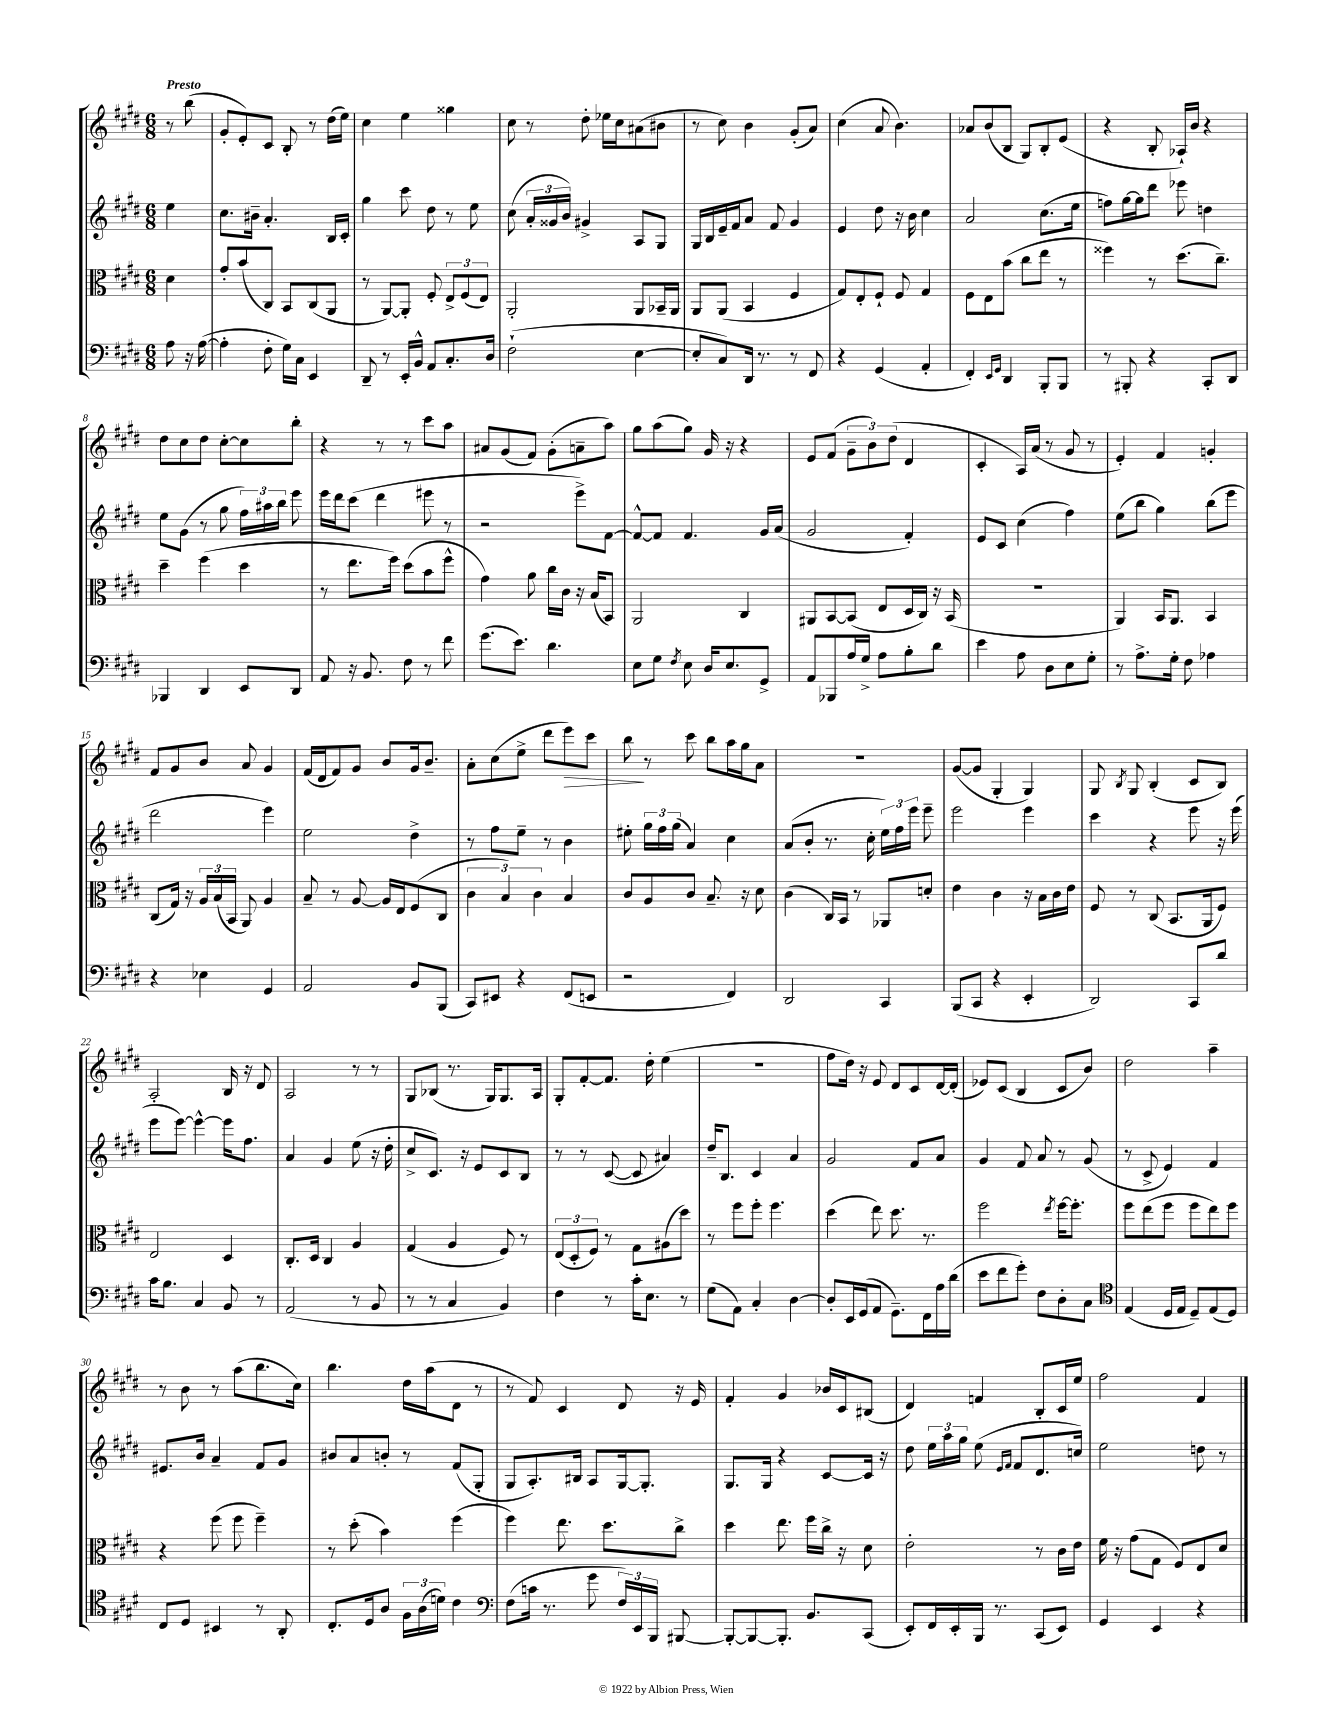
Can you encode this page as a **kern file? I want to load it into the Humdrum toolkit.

**kern	**kern	**kern	**kern	**dynam
*part4	*part3	*part2	*part1	*part1
*staff4	*staff3	*staff2	*staff1	*staff1
*clefF4	*clefC3	*clefG2	*clefG2	*
*k[f#c#g#d#]	*k[f#c#g#d#]	*k[f#c#g#d#]	*k[f#c#g#d#]	*
*M6/8	*M6/8	*M6/8	*M6/8	*
=	=	=	=	=
!	!	!	!LO:TX:a:B:t=Presto	!
8A\	4d#\	4ee\	8r	.
16r	.	.	(8bb\	.
([16A\	.	.	.	.
=1	=1	=1	=1	=1
4A'\]	8g#'/L	8.cc#\L	8g#'/L	.
.	(8b/	.	8e'/)	.
.	.	16b#X~\Jk	.	.
8F#'\	8C#/J)	4.a'/	8c#/J	.
16G#\LL)	8BB/L	.	8B'/	.
16C#\JJ	.	.	.	.
4EE/	(8C#/	.	8r	.
.	8AA/J	16B/LL	(16dd#\LL	.
.	.	16c#'/JJ	16ee\JJ)	.
=2	=2	=2	=2	=2
8DD#~/	8r	4gg#\	4cc#\	.
8r	[8AA/L)	.	.	.
16EE'/LL	8AA'/J]	8ccc#\	4ee\	.
16BB^^/JJ	.	.	.	.
8AA/L	8F#'/	8dd#\	.	.
8.C#'/	12E^/L	8r	4gg##X\	.
.	(12F#/	.	.	.
.	.	8ee\	.	.
.	12E/J)	.	.	.
16D#/Jk	.	.	.	.
=3	=3	=3	=3	=3
(2F#`\	2AA'/	(8cc#\	8cc#\	.
.	.	24a'/LL	8r	.
.	.	24g##X/	.	.
.	.	24b/JJ)	.	.
.	.	4g#X^/	8dd#'\	.
.	.	.	16ee-X\LL	.
.	.	.	16cc#\J	.
[4E\	8AA/L	8A/L	(8a#X\	.
.	16BB-X~/L	8G#/J	8b#X\J	.
.	16AA/JJ	.	.	.
=4	=4	=4	=4	=4
8E'/L]	8AA/L	16G#/LL	8r	.
.	.	16B/	.	.
8C#/)	(8AA/J	16e~/	8cc#\)	.
.	.	16f#/J	.	.
16DD#/Jk	4BB/	8a/J	4b\	.
8.r	.	.	.	.
.	.	8f#/	.	.
8r	4F#/	4g#/	(8g#'/L	.
8FF#/	.	.	8a/J)	.
=5	=5	=5	=5	=5
4r	8G#/L)	4e/	(4cc#\	.
.	8E'/	.	.	.
(4GG#/	8F#`/J	8dd#\	8a/	.
.	8F#/	16r	4.b\)	.
.	.	16b\	.	.
4AA'/	4G#/	4cc#\	.	.
=6	=6	=6	=6	=6
4FF#'/)	8F#\L	2a/	8a-X/L	.
.	8E\	.	(8b/	.
16qqEE/LL	.	.	.	.
16qqGG#/JJ	.	.	.	.
4DD#/	(8b\J	.	8B/J	.
.	8cc#\L	.	8G#/L)	.
8BBB'/L	8ee\J	(8.cc#\L	8B'/	.
8BBB/J	8r	.	(8e/J	.
.	.	16ee\Jk	.	.
=7	=7	=7	=7	=7
8r	4ff##X\)	8ffn\L)	4r	.
8BBB#X'/	.	[16gg#\L	.	.
.	.	16gg#\J]	.	.
4r	8r	8ddd#\J	8B'/	.
.	(8.dd#\L	8eee-X\	16A-X`/LL)	.
.	.	.	16b/JJ	.
8CC#'/L	.	4ddn\	4r	.
.	8.cc#~\J)	.	.	.
8DD#/J	.	.	.	.
!!LO:LB:g=z
=8	=8	=8	=8	=8
4BBB-X/	4dd#~\	8ee\L	8dd#\L	.
.	.	(8g#\J	8cc#\	.
4DD#/	(4ff#\	8r	8dd#\J	.
.	.	8gg#\	[8cc#'\L	.
8EE/L	4dd#\	24ff#\LL)	8cc#\]	.
.	.	24aa#X\	.	.
.	.	24bb\JJ	.	.
8DD#/J	.	8eee\	8bb'\J	.
=9	=9	=9	=9	=9
8AA/	8r	16eee\LL	4r	.
.	.	16ddd#\J	.	.
16r	8.ee\L	(8ccc#\J	.	.
8.BB/	.	.	.	.
.	.	4ddd#\	8r	.
.	16ff#\Jk)	.	.	.
8F#\	(8dd#\L	.	8r	.
8r	8b\	8eee#X\	8ccc#\L	.
8f#\	8ff#^^\J	8r	8aa\J	.
=10	=10	=10	=10	=10
(8.g#\L	4g#\)	2r	8a#X/L	.
.	.	.	(8g#/	.
8.e\J)	.	.	.	.
.	8a\	.	8f#/J)	.
4.d#\	16cc#\LL	.	(8g#'\L	.
.	16c#\JJ	.	.	.
.	16r	8eee^\L)	8an~\	.
.	(16B/KL	.	.	.
.	8BB/J)	[8f#\J	8aa\J)	.
=11	=11	=11	=11	=11
8E\L	2AA/	8f#^^/L_	8gg#\L	.
8G#\J	.	8f#/J]	(8aa\	.
8qF#/	.	.	.	.
8E\	.	4.f#/	8gg#\J)	.
16D#/KL	.	.	16g#/	.
8.E/	.	.	16r	.
.	4C#/	.	4r	.
8GG#^/J	.	16g#/LL	.	.
.	.	(16a/JJ	.	.
=12	=12	=12	=12	=12
8AA/L	8AA#X/L	2g#/	8e/L	.
8BBB-X/	[8BB/	.	(8f#/J	.
16A/L	(8BB/J]	.	12g#~\L	.
16G#^/JJ	.	.	.	.
.	.	.	12b\)	.
8A\L	8E/L	.	.	.
.	.	.	(12dd#\J	.
8B'\	16D#/L	4f#'/)	4d#/	.
.	16C#/JJ)	.	.	.
8d#\J	16r	.	.	.
.	(16BB/	.	.	.
=13	=13	=13	=13	=13
4e\	2.r	8e/L	4c#'/	.
.	.	8c#/J	.	.
8A\	.	(4cc#\	16A/LL)	.
.	.	.	(16a/JJ	.
8D#\L	.	.	8r	.
8E\	.	4ff#\)	8g#/	.
8G#'\J	.	.	8r	.
=14	=14	=14	=14	=14
8r	4AA/)	(8ee\L	4e'/)	.
8.A^\L	.	8bb\J	.	.
.	16BB/KL	4gg#\)	4f#/	.
16G#'\Jk	8.AA/J	.	.	.
8F#\	.	.	.	.
4A-X\	4BB/	(8bb\L	4gn'/	.
.	.	8eee\J	.	.
!!LO:LB:g=z
=15	=15	=15	=15	=15
4r	(8C#/L	2ddd#\	8f#/L	.
.	16G#/Jk)	.	8g#/	.
.	16r	.	.	.
4E-X\	24A/LL	.	8b/J	.
.	(24B/	.	.	.
.	24BB/JJ	.	.	.
.	8AA/)	.	8a/	.
4GG#/	4A/	4eee\)	4g#/	.
=16	=16	=16	=16	=16
2AA/	8B~/	2ee\	(16f#/LL	.
.	.	.	16d#/J	.
.	8r	.	8f#/)	.
.	[8A/	.	8g#/J	.
.	16A/LL]	.	8b/L	.
.	16E/J	.	.	.
8BB/L	(8F#/	4dd#^\	16g#/k	.
.	.	.	8.b~/J	.
(8BBB/J	8C#/J	.	.	.
=17	=17	=17	=17	=17
8CC#/L)	6c#\	8r	8a'\L	.
8EE#X/J	.	8ff#\L	(8cc#\	.
.	6B/)	.	.	.
4r	.	8ee~\J	8ee^\J	.
.	6c#\	.	.	.
.	.	8r	8ddd#\L	.
!	!	!	!	!LO:HP:b
(8FF#/L	4B/	4b\	8eee\)	>
8EEn/J	.	.	8ccc#\J	.
=18	=18	=18	=18	=18
2r	8c#/L	8ee#X'\	8bb\	.
.	8A/	24gg#\LL	8r	]
.	.	24ff#\	.	.
.	.	(24gg#\JJ	.	.
.	8c#/J	4a/)	8ccc#\	.
.	8.B~/	.	8bb\L	.
4FF#/)	.	4cc#\	16aa\L	.
.	16r	.	16gg#\J	.
.	8d#\	.	8a\J	.
=19	=19	=19	=19	=19
2DD#/	(4c#\	(8a/L	2.r	.
.	.	8b'/J	.	.
.	16C#/LL)	8.r	.	.
.	16BB/JJ	.	.	.
.	8r	.	.	.
.	.	16cc#'\	.	.
4CC#/	8AA-X/L	24ee\LL)	.	.
.	.	24ff#\	.	.
.	.	24eee\JJ	.	.
.	8dn'/J	8eee~\	.	.
=20	=20	=20	=20	=20
(8BBB/L	4e\	2eee\	([8g#/L	.
8CC#/J	.	.	8g#/J]	.
4r	4c#\	.	4G#'/	.
4EE'/	16r	4eee\	4G#/)	.
.	16B\LL	.	.	.
.	16c#\	.	.	.
.	16e\JJ	.	.	.
=21	=21	=21	=21	=21
2DD#/)	8F#/	4ccc#\	8G#/	.
.	.	.	8qB/	.
.	8r	.	8G#/	.
.	(8C#/	4r	(4B'/	.
.	8.BB/L	.	.	.
8CC#/L	.	8eee\	8c#/L	.
.	16AA/k	.	.	.
8d#/J	8F#/J)	16r	8B/J)	.
.	.	(16eee\	.	.
!!LO:LB:g=z
=22	=22	=22	=22	=22
16c#\KL	2E/	8eee\L	2A'/	.
8.B\J	.	.	.	.
.	.	[8eee\J)	.	.
4C#/	.	4eee^^\_	.	.
8BB/	4D#/	16eee\KL]	16B/	.
.	.	8.ff#\J	16r	.
8r	.	.	8d#/	.
=23	=23	=23	=23	=23
(2AA/	8.C#'/L	4a/	2A/	.
.	16D#/Jk	.	.	.
.	4C#/	4g#/	.	.
8r	4A/	(8ee\	8r	.
8BB/	.	16r	8r	.
.	.	16dd#'\	.	.
=24	=24	=24	=24	=24
8r	(4G#/	8cc#^/L	8G#/L	.
8r	.	8.c#/J)	(8B-X/J	.
4C#/	4A/	.	8.r	.
.	.	16r	.	.
.	.	8e/L	.	.
.	.	.	16G#/KL)	.
4BB/)	8F#/)	8c#/	8.G#/	.
.	8r	8B/J	.	.
.	.	.	16A/Jk	.
=25	=25	=25	=25	=25
4F#\	(12E/L	8r	8G#'/L	.
.	12D#'/	.	.	.
.	.	8r	[8f#'/	.
.	12F#/J)	.	.	.
8r	8r	([8c#/	8.f#/J]	.
16c#'\KL	8G#\L	8c#/]	.	.
8.E\J	.	.	16dd#'\	.
.	(8A#X\	4a#X/)	(4ee\	.
8r	8dd#\J)	.	.	.
=26	=26	=26	=26	=26
(8G#\L	8r	16dd#~/KL	2.r	.
.	.	8.B/J	.	.
8AA\J)	8ff#\L	.	.	.
4C#'/	8ff#'\J	4c#/	.	.
.	4.ff#\	.	.	.
[4D#\	.	4a/	.	.
=27	=27	=27	=27	=27
8D#'/L]	(4dd#\	2g#/	8ff#\L	.
16EE/L	.	.	16dd#\Jk)	.
(16GG#/J	.	.	16r	.
8AA/J	8ee\)	.	8e/	.
8.GG#~\L)	8.dd#\	.	8d#/L	.
.	.	8f#/L	8c#/	.
16FF#\L	8.r	.	.	.
16A\	.	8a/J	[16d#/L	.
(16d#\JJ	.	.	(16d#'/JJ]	.
=28	=28	=28	=28	=28
8e\L	2ff#\	4g#/	8e-X/L)	.
8f#\	.	.	(8c#/J	.
8g#'\J)	.	8f#/	4B/	.
8F#\L	.	8a/	.	.
.	8qee/	.	.	.
8D#'\	[16ff#\KL	8r	8c#/L	.
.	8.ff#'\J]	.	.	.
8C#\J	.	(8g#/	8b/J)	.
=29	=29	=29	=29	=29
*clefC4	*	*	*	*
(4E/	8ff#\L	8r	2dd#\	.
.	(8ee\	8c#^/	.	.
16D#/LL	8ff#\J	4e/)	.	.
16E/JJ	.	.	.	.
8D#~/L)	8ff#\L	.	.	.
(8E/	8ee\)	4f#/	4aa~\	.
8D#/J)	8ff#\J	.	.	.
!!LO:LB:g=z
=30	=30	=30	=30	=30
8C#/L	4r	8.e#X/L	8r	.
8D#/J	.	.	8b\	.
.	.	16b/Jk	.	.
4BB#X/	(8ff#\	4a~/	8r	.
.	8ff#\	.	(8aa\L	.
8r	4ff#~\)	8f#/L	8.bb\	.
8AA'/	.	8g#/J	.	.
.	.	.	16cc#\Jk)	.
=31	=31	=31	=31	=31
8.C#'/L	8r	8b#X/L	4.bb\	.
.	(8dd#'\	8a/	.	.
16D#/k	.	.	.	.
8A/J	4b\)	8bn'/J	.	.
24F#\LL	.	8r	16dd#\LL	.
(24A\	.	.	.	.
.	.	.	(16aa\J	.
24dn\JJ)	.	.	.	.
4c#\	(4ff#\	(8f#/L	8d#\J	.
.	.	8G#'/J	8r	.
=32	=32	=32	=32	=32
*clefF4	*	*	*	*
(8F#\L	4ff#\)	8G#/L	8r	.
16cn\Jk	.	8.A'/)	8f#/)	.
8.r	.	.	.	.
.	8.ee\	.	4c#/	.
.	.	16B#X/Jk	.	.
8g#\	.	8A/L	.	.
.	8.dd#\L	.	.	.
24F#/LL)	.	[16G#/k	8d#/	.
24EE/	.	.	.	.
.	.	8.G#'/J]	.	.
24BBB/JJ	.	.	.	.
[8BBB#X/	8cc#^\J	.	16r	.
.	.	.	16e/	.
=33	=33	=33	=33	=33
8BBB#'/L_	4dd#\	8.G#/L	4f#'/	.
8BBB#/_	.	.	.	.
.	.	16G#/Jk	.	.
8.BBB#'/J]	8.ee\	4r	4g#/	.
8.BB/L	16ff#\LL	.	.	.
.	16cc#^\JJ	[8c#/L	16b-X/LL	.
.	16r	.	16c#/J	.
(8CC#/J	8d#\	16c#/Jk]	(8B#X/J	.
.	.	16r	.	.
=34	=34	=34	=34	=34
8EE'/L)	2e'\	8dd#\	4d#/)	.
16FF#/L	.	24ee\LL	.	.
.	.	24aa\	.	.
16EE'/	.	.	.	.
.	.	24gg#\JJ	.	.
16BBB/JJ	.	(8ee\	4fn/	.
8.r	.	.	.	.
.	.	16qqe/LL	.	.
.	.	16qqf#/JJ	.	.
.	.	8f#/L	.	.
(8CC#/L	8r	8.d#/	8B'/L	.
8EE/J)	16c#\LL	.	16c#/L	.
.	16e\JJ	16ccn/Jk)	16ee/JJ	.
=35	=35	=35	=35	=35
4GG#/	16f#\	2ee\	2ff#\	.
.	16r	.	.	.
.	(8g#\L	.	.	.
4EE/	8G#\J	.	.	.
.	8F#/L)	.	.	.
4r	8E/	8ddn\	4f#/	.
.	8d#/J	8r	.	.
==	==	==	==	==
*-	*-	*-	*-	*-
